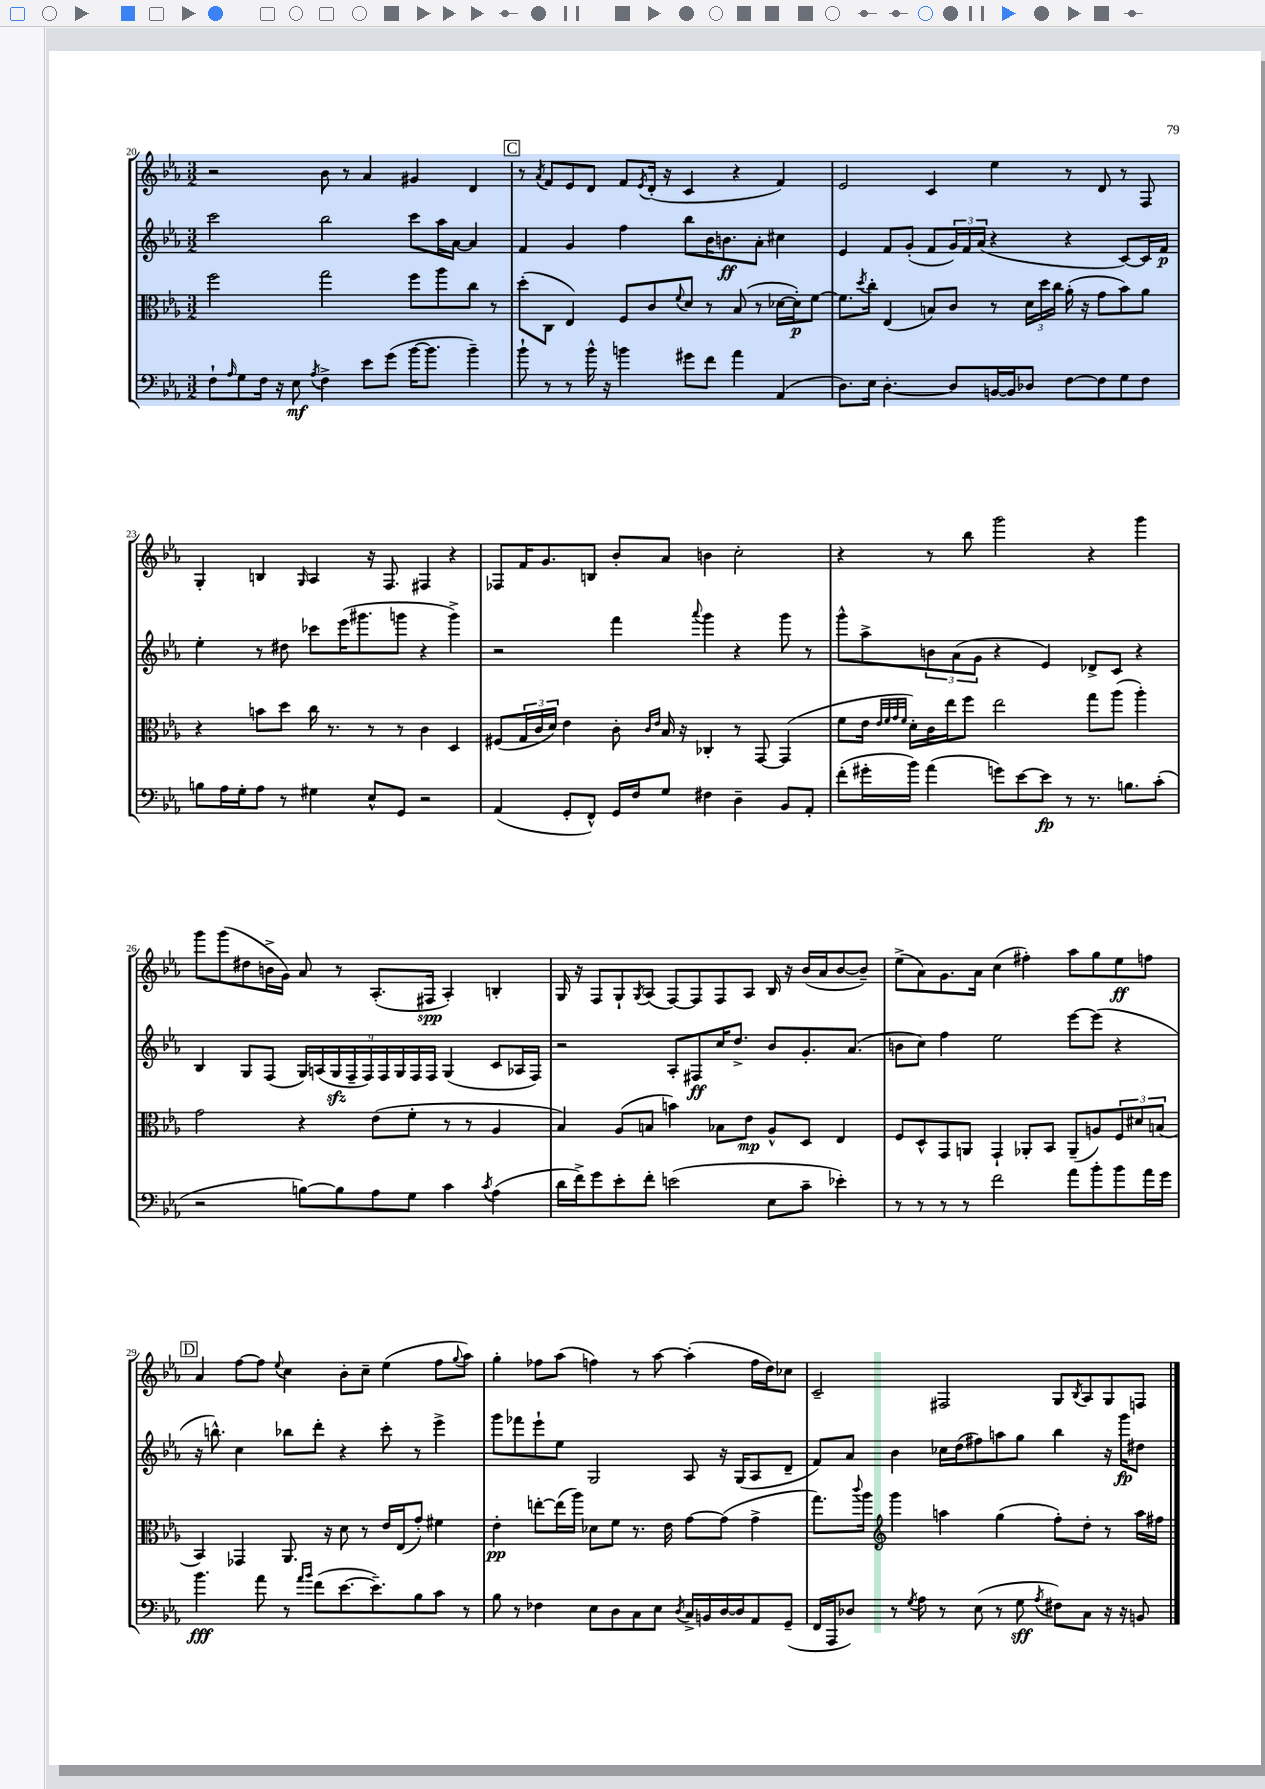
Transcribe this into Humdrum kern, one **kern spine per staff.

**kern	**kern	**kern	**kern
*staff4	*staff3	*staff2	*staff1
*clefF4	*clefC3	*clefG2	*clefG2
*k[b-e-a-]	*k[b-e-a-]	*k[b-e-a-]	*k[b-e-a-]
*M3/2	*M3/2	*M3/2	*M3/2
8F`\L	2ff\	2ccc\	2r
16qqA-/	.	.	.
8G\	.	.	.
16F\Jk	.	.	.
16r	.	.	.
8E-\	.	.	.
8qA-/	.	.	.
4F^\	2gg\	2bb-\	8b-\
.	.	.	8r
8e-\L	.	.	4a-/
(8g\J	.	.	.
[16b-\LK	8ff\L	8ccc\L	4g#/
8.b-\]J	.	.	.
.	8aa-\	16aa-\L	.
.	.	[16a-\JJ	.
4b-~\)	8cc\J	4a-/]	4d/
.	8r	.	.
=	=	=	=
8b-`\	(8dd'\L	4f/	8r
.	.	.	8qa-/
8r	8C\J	.	8f/L
8r	4E-/)	4g/	8e-/
16b-^^\	.	.	8d/J
16r	.	.	.
4b\	8F/L	4ff\	8f/L
.	.	.	8qe-/
.	8c/	.	(16d'/Jk
.	.	.	16r
.	8qqf/	.	.
8g#\L	8d/J	8bb-\L	4c/
8f\J	8r	16b-\K	.
.	.	8.b\	.
4a-\	(8B-/	.	4r
.	8r	8a-'\J	.
(4AA-/	[16d-\LL	4cc#\	4f/)
.	16d-'\]J)	.	.
.	[8f\J	.	.
=	=	=	=
8.D\L)	8.f\]L	4e-/	2e-/
.	8qdd/	.	.
16E-\Jk	16cc'\Jk	.	.
[4.D'\	(4E-/	8f/L	.
.	.	(8g'/J	.
.	8B/L)	8f/L	4c/
8D/]L	8c/J	24g/L)	.
.	.	24f/	.
.	.	(24a-/JJ	.
[16BB/L	8r	4r	4ee-\
16BB/]J	.	.	.
8D-/J	24d\LL	.	.
.	24dd\	.	.
.	24cc\JJ	.	.
[8F\L	(16a-'\	4r	8r
.	16r	.	.
8F\]	8g\L	.	8d/
8G\	8b-\)	[8c/L)	8r
8F\J	8a-\J	16c/]L	8F/
.	.	16f/JJ	.
=	=	=	=
8B\L	4r	4ee-'\	4G'/
16A-\L	.	.	.
16G'\J	.	.	.
8A-\J	8b\L	8r	4B/
8r	8dd\J	8dd#\	.
.	.	.	16qqG/
4G#\	16cc\	8ccc-\L	4A-/
.	8.r	.	.
.	.	(16eee-\K	.
.	.	8.ggg#\	.
8E-^^/L	8r	.	16r
.	.	.	8.F/
8GG/J	8r	8ggg\J	.
2r	4c\	4r	4F#/
.	4D/	4ggg^\)	4r
=	=	=	=
(4AA-/	(8F#/L	2r	8F-/L
.	24G/L	.	16f/K
.	24c/	.	.
.	.	.	8.g/
.	24d/JJ)	.	.
8GG'/L	4e-\	.	.
8FF^^/J)	.	.	8B/J
16GG/LL	8c'\	4fff\	8b-'/L
16F/J	.	.	.
.	16qqc/LL	.	.
.	16qqe-/JJ	.	.
8G/J	16B-/	.	8a-/J
.	16r	.	.
.	.	8qqaaa-/	.
4F#\	4C-'/	4ggg\	4b\
4D~\	8r	4r	2cc'\
.	[8GG/	.	.
8BB-/L	(4GG/]	8ggg\	.
8AA-'/J	.	8r	.
=	=	=	=
(8f'\L	8f\L	8ggg^^\L	4r
16g#'\L	16e-\Jk	8aa-^\	.
.	32qqe-/LLL	.	.
.	32qqf/	.	.
.	32qqg/	.	.
.	32qqf/JJJ	.	.
16b-\JJ)	16d'\LL)	.	.
(4a-\	16c\	12b\	8r
.	16ee-\J	.	.
.	.	(12a-\	.
.	8ff\J	.	8bb-\
.	.	12g\J	.
8g\L)	2ee-\	4r	2ggg\
[8e-\	.	.	.
8e-\]J	.	4e-/)	.
8r	.	.	.
8.r	8gg\L	8d-^/L	4r
.	(8aa-\J	8c/J	.
8.B\L	.	.	.
.	4aa-'\)	4r	4ggg\
(8c'\J	.	.	.
=	=	=	=
2r	2g\	4B-/	8ggg\L
.	.	.	(8ggg\
.	.	8G/L	8dd#\
.	.	(8F/J	16b^\L
.	.	.	16g\JJ)
[8B\L)	4r	18G/LL)	8a-/
.	.	(18A/	.
.	.	18G/	.
8B\]	.	.	8r
.	.	18F~/	.
.	.	18F/)	.
8A-\	(8e-\L	.	(8.A-'/L
.	.	18F/	.
.	.	18G/	.
8G\J	8f'\J	.	.
.	.	18F/	.
.	.	.	16F#/Jk
.	.	18F/JJ	.
4c\	8r	(4G/	4A-'/)
.	8r	.	.
8qc/	.	.	.
(4A-\	4A-/	8c/L	4B'/
.	.	16A-/L	.
.	.	16F/JJ)	.
=	=	=	=
16d\LL	4B-/)	2r	16G/
16f^\J)	.	.	16r
8g\	.	.	8F/L
8e-'\	(8A-/L	.	8G`/
.	.	.	8qG/
8f'\J	8B/J	.	(8A-/J
(2e\	4b\)	8A-'/L	[8F/L)
.	.	8F#/	8F/]
.	8B-\L	16cc/K	8F/
.	.	8.dd^/J	.
.	8e-\J	.	8A-/J
8E-\L	8A-^^/L	8b-/L	16B-/
.	.	.	16r
8c~\J	8D/J	8.g'/	(16b-/LL
.	.	.	16a-/J
4e-'\)	4E-/	.	[8b-/
.	.	(8.a-/J	.
.	.	.	8b-~/]J)
=	=	=	=
8r	8F/L	8b\L	(8ee-^\L
8r	8D^^/	8cc\J)	8a-\)
8r	8GG/	4ff\	8.g\
8r	8AA/J	.	.
.	.	.	16a-\Jk
2f\	4GG`/	2ee-\	(4cc\
.	8AA-'/L	.	4ff#'\)
.	8BB-/J	.	.
8a-\L	(8AA-~/L	[8eee-\L	8aa-\L
8b-'\	8A/)	(8eee-\]J	8gg\
8b-\	12F/	4r	8ee-\
.	12d#/	.	.
16a-\L	.	.	8ff\J
.	(12B/J	.	.
16g\JJ	.	.	.
=	=	=	=
4.b-\	4BB-/)	16r	4a-/
.	.	8.bb^^\)	.
.	4GG-/	4cc\	[8ff\L
8a-\	.	.	8ff\]J
.	.	.	8qqee-/
8r	8.AA-/	8bb-\L	4cc\
16qqa-/LL	.	.	.
16qqb-/JJ	.	.	.
(8f\L	.	8ddd'\J	.
.	16r	.	.
[8.e-\	8d\	4r	8b-'\L
.	8r	.	8cc~\J
8.e-~\])	.	.	.
.	16e-/LL	8ccc'\	(4ee-\
.	(16E-/J	.	.
8B-\	8g'/J)	8r	.
8c\J	4f#\	4eee-^\	8ff\L
.	.	.	8qqgg/
8r	.	.	8aa-\J)
=	=	=	=
8B-\	4e-'\	8ggg\L	4gg'\
8r	.	8fff-\	.
4F-\	[8ee'\L	8eee-`\	8ff-\L
.	(16ee\]L	8ee-\J	(8aa-\J
.	16aa-\JJ)	.	.
8E-\L	8d-\L	2G/	4ff\)
8D\	8f\J	.	.
8C\	8.r	.	8r
8E-\J	.	.	[8aa-\
.	16e-\	.	.
8qD/	.	.	.
16C^/LL	[8g\L	8A-/	(4aa-'\]
16BB/	.	.	.
[16D/	(8g\]J	16r	.
16D/]J	.	(16G/LK	.
8AA-/	4g^\	8A-/	16ff\LL
.	.	.	16dd\J)
(8GG~/J	.	8d~/J	8cc-\J
=	=	=	=
16FF/LL	8.gg\L)	8f/L)	2c~/
16AAA-/J	.	.	.
8D-/J)	.	8a-/J	.
.	8qqccc/	.	.
.	16aa-\Jk	.	.
*	*clefG2	*	*
8r	4ggg\	4b-\	.
8qG/	.	.	.
8A-\	.	.	.
8r	4aa\	16cc-\LL	2F#/
.	.	(16dd\J	.
(8E-\	.	8ff#\)	.
8r	(4gg\	8aa\	.
8G\	.	8gg\J	.
8qA-/	.	.	.
8F#\L)	8ff'\L)	4bb-\	8G/L
.	.	.	8qB-/
8C\J	8dd'\J	.	8A-/
16r	8r	16r	8G/
16r	.	16ggg\LK	.
8BB/	16aa\LL	8dd#\J	8F/J
.	16ff#\JJ	.	.
==	==	==	==
*-	*-	*-	*-
